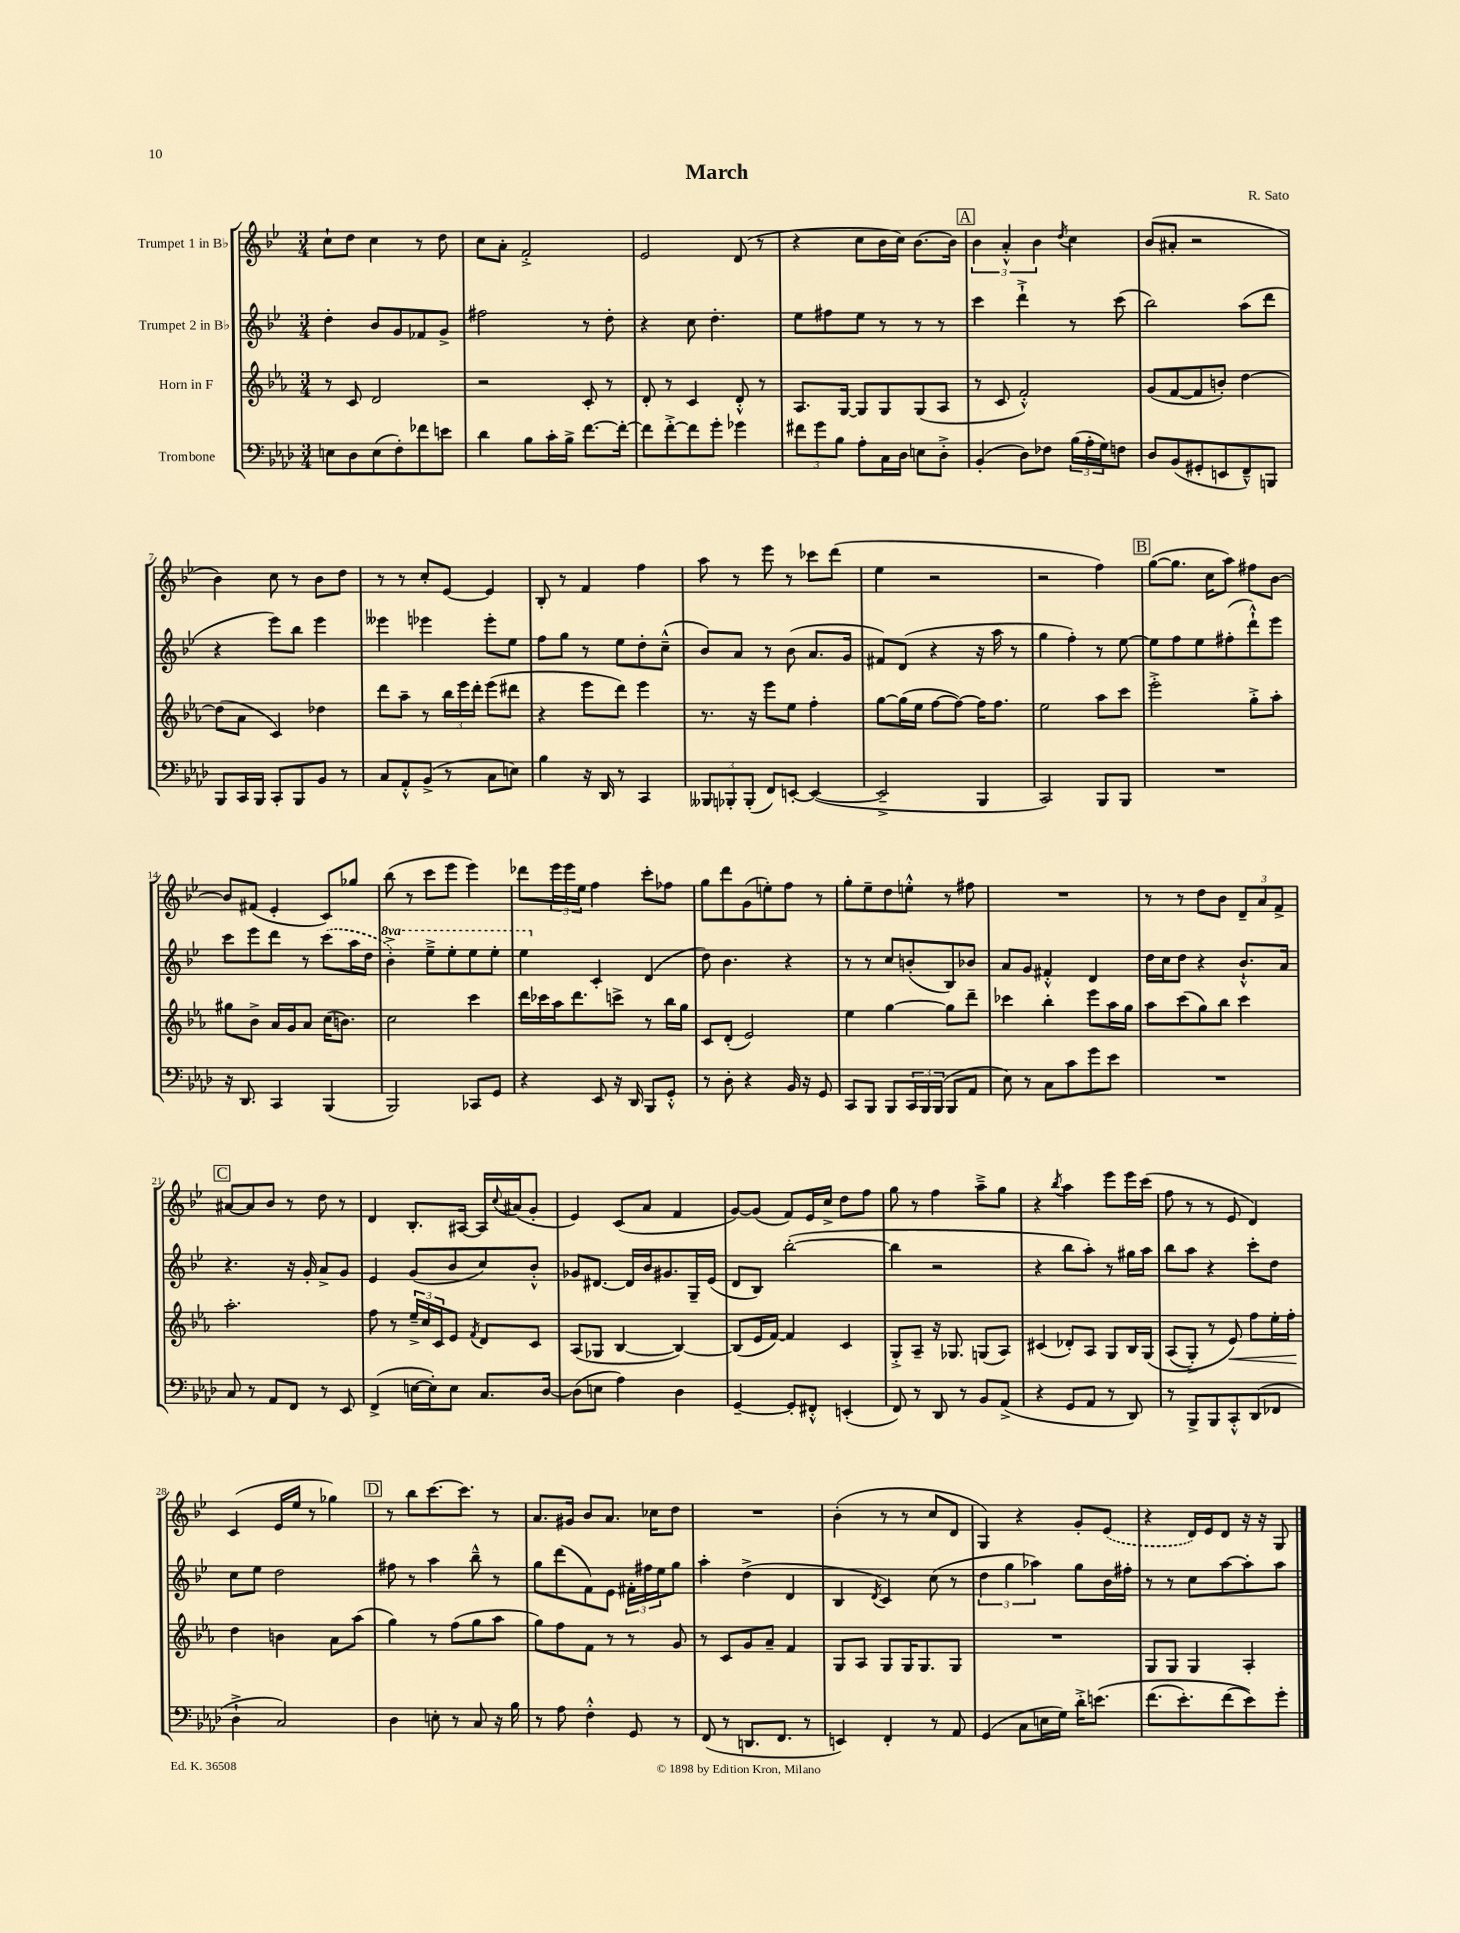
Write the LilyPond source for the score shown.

\header { title = "March" composer = "R. Sato" }
<<
\new StaffGroup <<
\new Staff = "s0" \with { instrumentName = "Trumpet 1 in Bb" } {
    \clef treble \key bes \major \numericTimeSignature \time 3/4
    c''8-! d''8 c''4 r8 d''8 |
    c''8 a'8-. f'2-.-> |
    ees'2 d'8( r8 |
    r4 c''8 bes'16 c''16) bes'8.~ bes'16 |
    \mark \markup { \box "A" } \tuplet 3/2 { bes'4 a'4-.-^ bes'4 } \acciaccatura { d''8 } c''4 |
    bes'8( ais'8-. r2 |
    bes'4) c''8 r8 bes'8 d''8 |
    r8 r8 c''8-. ees'8~ ees'4 |
    bes8-. r8 f'4 f''4 |
    a''8 r8 ees'''8 r8 ces'''8 d'''8( |
    ees''4 r2 |
    r2 f''4) |
    \mark \markup { \box "B" } g''8~( g''8. c''16 a''8) fis''8 bes'8~ |
    bes'8 fis'8( ees'4-. c'8) ges''8 |
    bes''8( r8 c'''8 ees'''8 ees'''4) |
    des'''8 \tuplet 3/2 { ees'''16 ees'''16 ees''16 } f''4 c'''8-. fes''8 |
    g''8 d'''8 g'8( e''8-.) f''8 r8 |
    g''8-. ees''8-- d''8 e''8-.-^ r8 fis''8 |
    R2. |
    r8 r8 d''8 bes'8 \tuplet 3/2 { d'8-- a'8 f'8-> } |
    \mark \markup { \box "C" } ais'8~ ais'8 bes'8 r8 d''8 r8 |
    d'4 bes8.-. ais16~ ais16 \appoggiatura { c''8 } ais'16( g'8-. |
    ees'4) c'8( a'8 f'4 |
    g'8~) g'8( f'8) ees'16 c''16-> d''8 f''8 |
    g''8 r8 f''4 a''8---> g''8 |
    r4 \acciaccatura { bes''8 } a''4 ees'''8 ees'''16 c'''16( |
    f''8 r8 r8 ees'8 d'4) |
    c'4( ees'16 ees''16 r8 ges''4) |
    \mark \markup { \box "D" } r8 bes''8 c'''8.~ c'''8. r8 |
    a'8. gis'16 bes'8 a'8. ces''16 d''8 |
    R2. |
    bes'4-.( r8 r8 c''8 d'8 |
    g4) r4 g'8-. \once \slurDashed ees'8( |
    r4 d'16) ees'16 d'8 r16 r16 g8 \bar "|." |
}
\new Staff = "s1" \with { instrumentName = "Trumpet 2 in Bb" } {
    \clef treble \key bes \major \numericTimeSignature \time 3/4 \set Staff.ottavationMarkups = #ottavation-simple-ordinals
    d''4-. bes'8 g'8 fes'8 g'8-> |
    fis''2 r8 d''8-. |
    r4 c''8 d''4.-. |
    ees''8 fis''8 ees''8 r8 r8 r8 |
    \mark \markup { \box "A" } c'''4 d'''4-!-> r8 c'''8( |
    bes''2) a''8( d'''8 |
    r4 ees'''8) bes''8 ees'''4 |
    eeses'''4 ees'''4 ees'''8-. ees''8 |
    f''8 g''8 r8 ees''8 d''8-. c''8---^( |
    bes'8) a'8 r8 bes'8( a'8. g'16 |
    fis'8) d'8( r4 r16 a''16 r8 |
    g''4 f''4-.) r8 ees''8~ |
    \mark \markup { \box "B" } ees''8 f''8 ees''8 fis''8-.( d'''8-!-^) ees'''8 |
    c'''8 ees'''8 d'''8 r8 \once \slurDashed c'''8( a''16 d''16 |
    \ottava #1 bes''4-.->) ees'''8---> ees'''8-. ees'''8 ees'''8-. |
    ees'''4 \ottava #0 c'4-. d'4( |
    d''8) bes'4. r4 |
    r8 r8 c''8 b'8-.( bes8) bes'8 |
    a'8 g'8 fis'4-.-^ d'4 |
    d''16 c''16 d''8 r4 bes'8.-!-^ a'16 |
    \mark \markup { \box "C" } r4. r16 g'16-. a'8-> g'8 |
    ees'4 g'8( bes'8 c''8) bes'8-.-^ |
    ges'8 dis'8.~ dis'16 bes'16 gis'8. g16-- ees'16( |
    d'8 bes8) bes''2~-.( |
    bes''4 r2 |
    r4 bes''8 a''8-.) r8 gis''16 a''16 |
    bes''8 a''8 r4 c'''8-. d''8 |
    c''8 ees''8 d''2 |
    \mark \markup { \box "D" } fis''8 r8 a''4 bes''8---^ r8 |
    g''8 d'''8( f'8) ees'8 \tuplet 3/2 { fis'16-. fis''16 ees''16 } g''8 |
    a''4-. d''4->( d'4 |
    bes4 \acciaccatura { d'8 } c'4) c''8( r8 |
    \tuplet 3/2 { d''4 g''4 aes''4) } g''8 bes'16 fis''16-. |
    r8 r8 c''8 a''8~ a''8-. a''8 \bar "|." |
}
\new Staff = "s2" \with { instrumentName = "Horn in F" } {
    \clef treble \key ees \major \numericTimeSignature \time 3/4
    r8 c'8 d'2 |
    r2 c'8-. r8 |
    d'8-. r8 c'4 d'8-.-^ r8 |
    aes8. g16~ g8 g8 g8( aes8 |
    \mark \markup { \box "A" } r8 c'8 f'2-.-^) |
    g'8( f'8~ f'8 b'8-.) d''4~ |
    d''8( aes'8 c'4) des''4 |
    d'''8 aes''8-- r8 \tuplet 3/2 { bes''16 ees'''16 d'''16-. } ees'''8( dis'''8 |
    r4 ees'''8 d'''8) ees'''4 |
    r8. r16 ees'''8 ees''8 f''4-. |
    g''8~ g''16( ees''16 f''8~ f''8~) f''16 f''8. |
    ees''2 aes''8 c'''8 |
    \mark \markup { \box "B" } ees'''2-.-> g''8-.-> aes''8-. |
    gis''8 bes'8-> aes'16 g'16 aes'8 c''16( b'8.) |
    c''2 c'''4 |
    d'''16 ces'''16 aes''16 d'''8. c'''8-> r8 bes''16 g''16 |
    c'8 d'8-.( ees'2) |
    ees''4 g''4~ g''8 d'''8-- |
    ces'''4 bes''4-. ees'''8 aes''16 g''16 |
    aes''8 c'''8( g''8) bes''8 c'''4 |
    \mark \markup { \box "C" } aes''2.-. |
    f''8 r8 \tuplet 3/2 { ees''16---> c''16 c'16 } ees'8 \acciaccatura { f'8 } d'8 c'8 |
    aes8( ges8 bes4~ bes4~) |
    bes8( ees'16 f'16~) f'4 c'4 |
    g8-.-> aes8-- r16 ges8. g8( aes8) |
    cis'4( des'8-.) aes8 g8 bes16 g16\( |
    aes8( g8-.->) r8 ees'8\<\) f''8 ees''16-. f''16-.\! |
    d''4 b'4 aes'8 aes''8( |
    \mark \markup { \box "D" } g''4) r8 f''8( g''8 aes''8 |
    g''8) f''8 f'8 r8 r8 g'8 |
    r8 c'8 g'8 aes'8-- f'4 |
    g8 aes8 g8 g16 g8. g8 |
    R2. |
    g8 g8 g4 aes4-. \bar "|." |
}
\new Staff = "s3" \with { instrumentName = "Trombone" } {
    \clef bass \key aes \major \numericTimeSignature \time 3/4
    e8 des8 e8( f8-.) fes'8 e'8 |
    des'4 bes8 c'16-. bes16-> f'8.~ f'16~-. |
    f'8 f'8~-.-> f'8 g'8-. ges'4 |
    \tuplet 3/2 { fis'8 g'8 bes8 } aes8-. c16 des16 e8 des8-.-> |
    \mark \markup { \box "A" } bes,4-.( des8) fes8 \tuplet 3/2 { bes16( aes16-. g16) } f8 |
    des8 bes,8( gis,8-. e,8 f,8---^) b,,8 |
    bes,,8 c,16 bes,,16 c,8-. bes,,8 bes,8 r8 |
    c8 aes,8-.-^ bes,8->( r8 c8 e8) |
    bes4 r16 des,16 r8 c,4 |
    \tuplet 3/2 { beses,,8 bes,,8-. bes,,8-.( } f,8) e,8~-. e,4~( |
    e,2---> bes,,4 |
    c,2) bes,,8 bes,,8 |
    \mark \markup { \box "B" } R2. |
    r16 des,8. c,4 bes,,4( |
    bes,,2) ces,8 g,8 |
    r4 ees,8 r16 des,16 bes,,8 g,8-.-^ |
    r8 des8-. r4 bes,16 r16 g,8 |
    c,8 bes,,8 bes,,8 \tuplet 3/2 { c,16 bes,,16 bes,,16( } bes,,8 aes,8 |
    ees8) r8 c8 c'8 g'8 ees'8 |
    R2. |
    \mark \markup { \box "C" } c8 r8 aes,8 f,8 r8 ees,8 |
    f,4->( e16~ e16-.) e8 c8. des16~ |
    des8( e8 aes4) des4 |
    g,4~-- g,8-. fis,8-.-^ e,4-.( |
    f,8) r8 des,8 r8 bes,8 aes,8->( |
    r4 g,8 aes,8 r8 des,8) |
    r8 bes,,8-> bes,,8 c,8-.-^ des,8( fes,8 |
    des4-!-> c2) |
    \mark \markup { \box "D" } des4 e8-. r8 c8 r16 bes16 |
    r8 aes8 f4-.-^ g,8 r8 |
    f,8( r8 d,8. f,8. r8 |
    e,4) f,4-. r8 aes,8 |
    g,4( c8 e16 g16) des'16-.-> e'8.\( |
    f'8.( ees'8.-.) f'8( ees'8)\) g'8-. \bar "|." |
}
>>
>>
